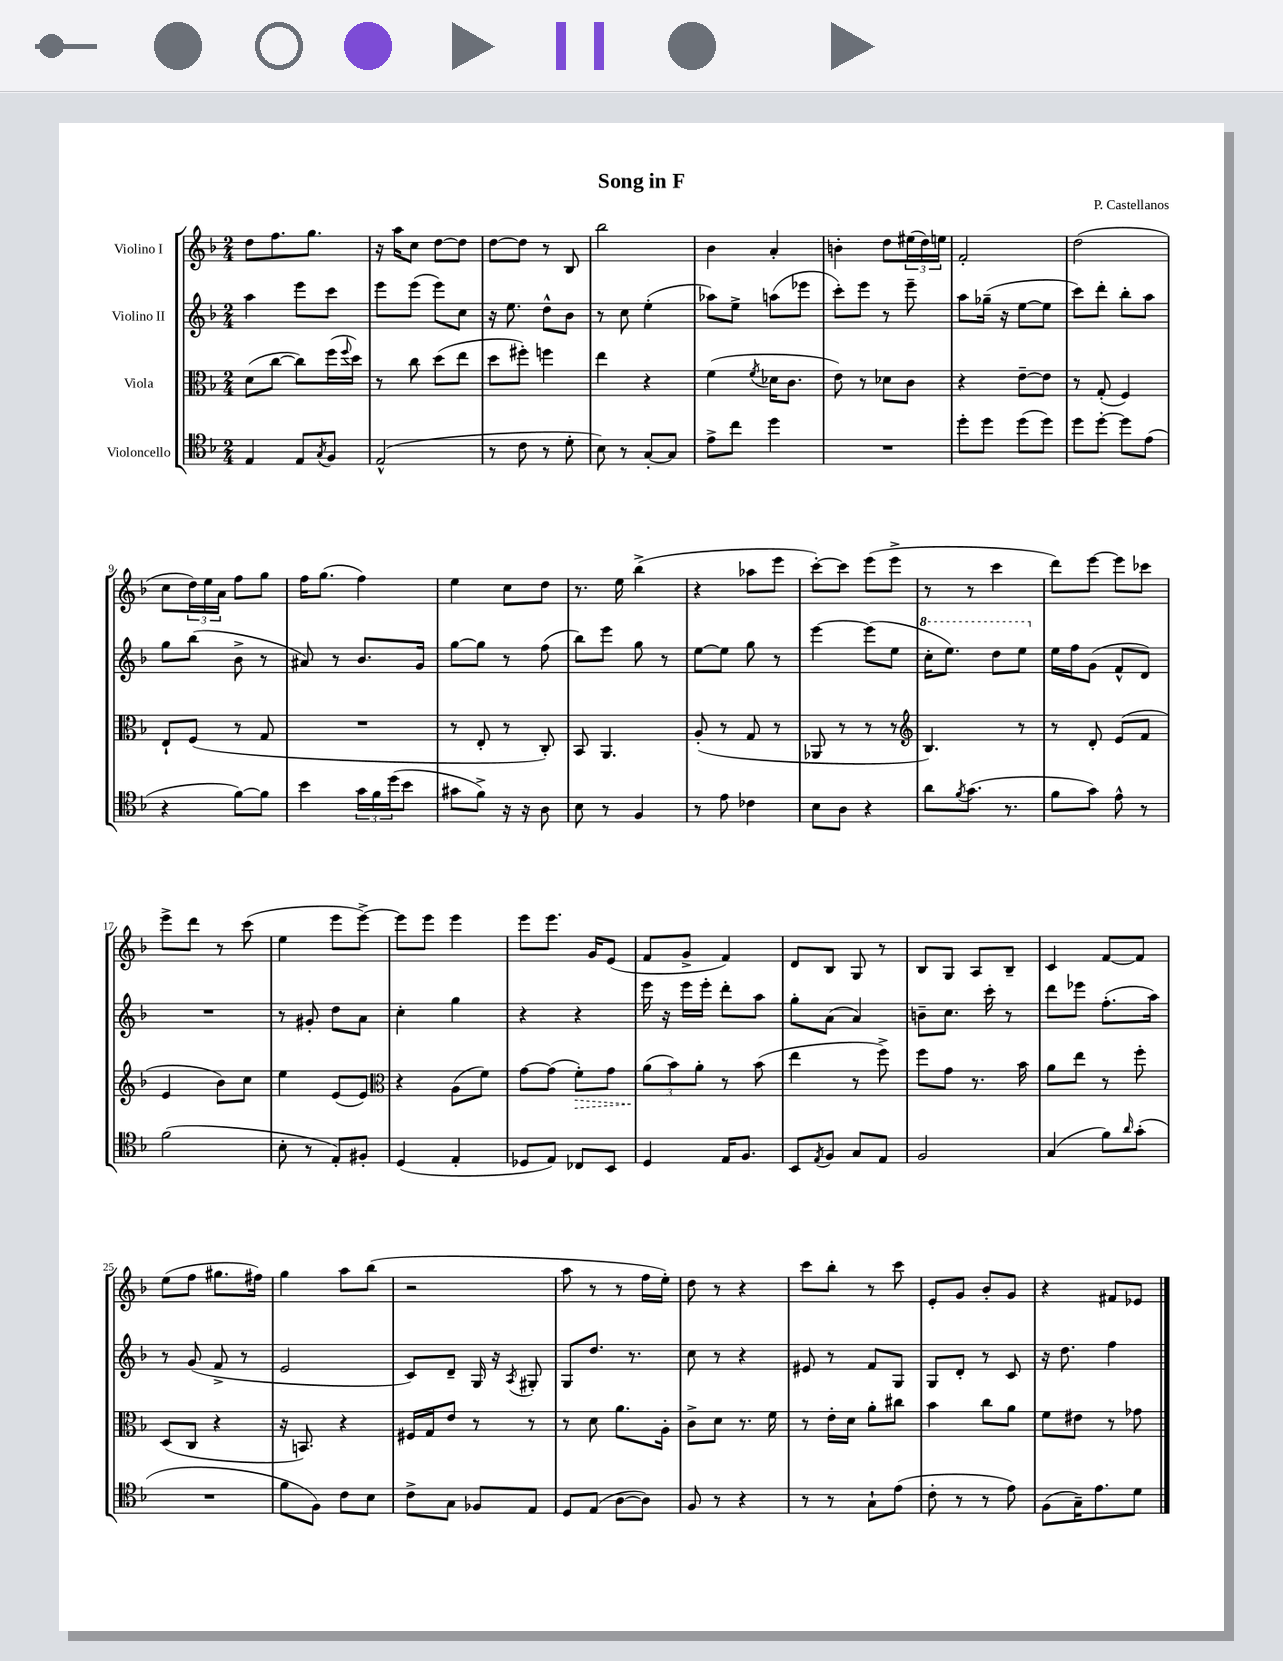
\header { title = "Song in F" composer = "P. Castellanos" }
<<
\new StaffGroup <<
\new Staff = "s0" \with { instrumentName = "Violino I" } {
    \clef treble \key f \major \numericTimeSignature \time 2/4
    d''8 f''8. g''8. |
    r16 a''16 c''8 d''8~ d''8 |
    d''8~ d''8 r8 bes8 |
    bes''2 |
    bes'4 a'4-. |
    b'4-. d''8 \tuplet 3/2 { eis''16( d''16) e''16 } |
    f'2-. |
    d''2( |
    c''8 \tuplet 3/2 { d''16) e''16 a'16 } f''8 g''8 |
    f''16 g''8.( f''4) |
    e''4 c''8 d''8 |
    r8. e''16 bes''4->( |
    r4 aes''8 e'''8 |
    c'''8~-.) c'''8 e'''8( e'''8-> |
    r8 r8 c'''4 |
    d'''8) e'''8~ e'''8 ces'''8 |
    e'''8-> d'''8 r8 c'''8( |
    e''4 e'''8 e'''8~->) |
    e'''8 e'''8 e'''4 |
    e'''8 e'''8. g'16 e'8( |
    f'8 g'8-> f'4) |
    d'8 bes8 g8 r8 |
    bes8 g8 a8 bes8-- |
    c'4 f'8~ f'8 |
    e''8( f''8 gis''8. fis''16) |
    g''4 a''8 bes''8( |
    r2 |
    a''8 r8 r8 f''16 e''16-.) |
    d''8 r8 r4 |
    c'''8 bes''8-. r8 c'''8 |
    e'8-. g'8 bes'8-. g'8 |
    r4 fis'8 ees'8 \bar "|." |
}
\new Staff = "s1" \with { instrumentName = "Violino II" } {
    \clef treble \key f \major \numericTimeSignature \time 2/4
    a''4 e'''8 c'''8 |
    e'''8 e'''8( e'''8) c''8 |
    r16 e''8. d''8-^ bes'8 |
    r8 c''8 e''4-.( |
    aes''8) e''8-> a''8( ees'''8 |
    c'''8-.) e'''8 r8 e'''8-- |
    a''8 ges''16--( r16 e''8~ e''8 |
    c'''8) d'''8-. bes''8-. a''8 |
    g''8 bes''8( bes'8-> r8 |
    ais'8) r8 bes'8. g'16 |
    g''8~ g''8 r8 f''8( |
    bes''8) e'''8 g''8 r8 |
    e''8~ e''8 g''8 r8 |
    e'''4~ e'''8( e''8 |
    \ottava #1 c'''16-. e'''8.) d'''8 e'''8 \ottava #0 |
    e''16 f''16 g'8( f'8-^ d'8) |
    R2 |
    r8 gis'8-. d''8 a'8 |
    c''4-. g''4 |
    r4 r4 |
    e'''16 r16 e'''16 e'''16-. d'''8-. a''8 |
    g''8-. a'8( a'4) |
    b'8-- c''8. c'''16-. r8 |
    d'''8 ees'''8 f''8.-.( a''16) |
    r8 g'8( f'8-> r8 |
    e'2 |
    c'8) d'8-- g16 r16 \acciaccatura { a8 } gis8-. |
    g8 d''8. r8. |
    c''8 r8 r4 |
    eis'8 r8 f'8 g8 |
    g8 d'8-. r8 c'8 |
    r16 d''8. f''4 \bar "|." |
}
\new Staff = "s2" \with { instrumentName = "Viola" } {
    \clef alto \key f \major \numericTimeSignature \time 2/4
    d'8( c''8~ c''8) f''16( \appoggiatura { f''8 } d''16) |
    r8 c''8 d''8( e''8 |
    d''8 fis''8-.) f''4 |
    e''4 r4 |
    f'4( \acciaccatura { f'8 } des'16 c'8. |
    e'8) r8 des'8 c'8 |
    r4 e'8~-- e'8 |
    r8 g8-.( f4) |
    e8-! f8( r8 g8 |
    R2 |
    r8 e8-. r8 c8-.) |
    bes,8 a,4. |
    a8-.( r8 g8 r8 |
    aes,8 r8 r8 r8 |
    \clef treble bes4.) r8 |
    r8 d'8-. e'8( f'8 |
    e'4 bes'8) c''8 |
    e''4 e'8( e'8) |
    \clef alto r4 a8( f'8) |
    g'8~ g'8( \once \override Hairpin.style = #'dashed-line f'8-.\>) g'8 |
    \tuplet 3/2 { a'8\!( bes'8) a'8-. } r8 bes'8( |
    e''4 r8 f''8->) |
    f''8 g'8 r8. bes'16 |
    a'8 e''8 r8 f''8-. |
    d8( c8 r4 |
    r16 b,8.) r4 |
    fis16 g16 e'8 r8 r8 |
    r8 d'8 a'8. a16-. |
    c'8-> d'8 r8. f'16 |
    r8 e'16-. d'16 a'8-. cis''8 |
    bes'4 c''8 a'8 |
    f'8 eis'8 r8 ges'8 \bar "|." |
}
\new Staff = "s3" \with { instrumentName = "Violoncello" } {
    \clef tenor \key f \major \numericTimeSignature \time 2/4
    e4 e8 \acciaccatura { g8 } f8 |
    e2-^( |
    r8 c'8 r8 d'8-. |
    bes8) r8 g8~-. g8 |
    e'8-> c''8 d''4 |
    R2 |
    d''8-. d''8 d''8( d''8) |
    d''8 d''8~-. d''8 e'8( |
    r4 f'8~) f'8 |
    bes'4 \tuplet 3/2 { g'16 f'16 d''16( } bes'8 |
    gis'8 f'8->) r16 r16 a8 |
    bes8 r8 f4 |
    r8 e'8 ces'4 |
    bes8 a8 r4 |
    a'8 \acciaccatura { f'8 } g'8.( r8. |
    f'8 g'8) e'8-^ r8 |
    f'2( |
    bes8-. r8 e8-.) fis8-. |
    d4( e4-. |
    des8 e8) ces8 bes,8 |
    d4 e16 f8. |
    bes,8 \acciaccatura { e8 } f8 g8 e8 |
    f2 |
    g4( f'8) \grace { a'16 } g'8-.( |
    R2 |
    f'8 f8) c'8 bes8 |
    c'8-> g8 fes8 e8 |
    d8 e8( a8~ a8) |
    f8 r8 r4 |
    r8 r8 g8-! e'8( |
    c'8-. r8 r8 e'8) |
    f8( g16--) e'8. d'8 \bar "|." |
}
>>
>>
